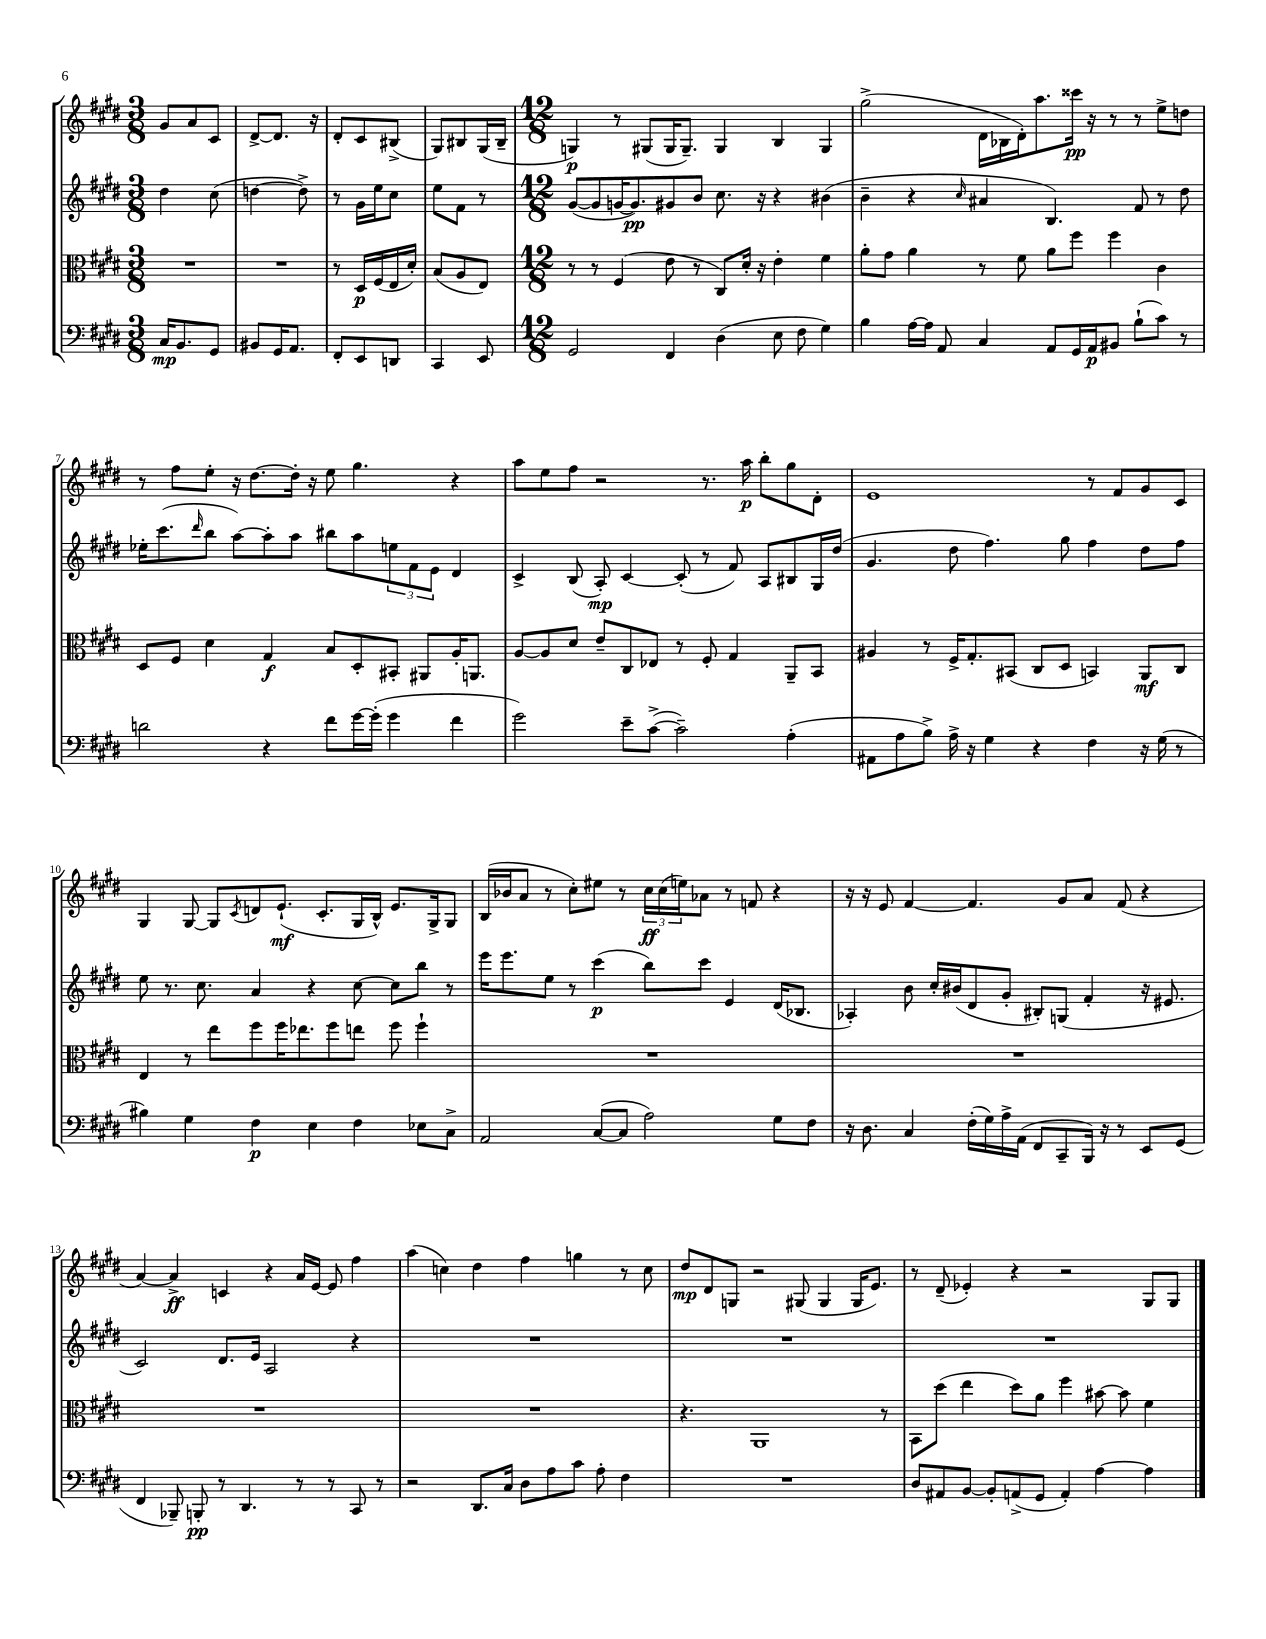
<<
\new StaffGroup <<
\new Staff = "s0" {
    \clef treble \key e \major \numericTimeSignature \time 3/8
    gis'8 a'8 cis'8 |
    dis'8~-> dis'8. r16 |
    dis'8-. cis'8 bis8->( |
    gis8) bis8 gis16( bis16-- |
    \numericTimeSignature \time 12/8 g4\p) r8 gis8( gis16 gis8.--) gis4 b4 gis4 |
    gis''2->( dis'16 bes16 dis'16-.) a''8. cisis'''16\pp r16 r8 r8 e''8-> d''8 |
    r8 fis''8 e''8-. r16 dis''8.~ dis''16-. r16 e''8 gis''4. r4 |
    a''8 e''8 fis''8 r2 r8. a''16\p b''8-. gis''8 dis'8-. |
    e'1 r8 fis'8 gis'8 cis'8 |
    gis4 gis8~ gis8 \acciaccatura { cis'8 } d'8 e'8.-!\mf( cis'8.-. gis16 b16-^) e'8. gis16-> gis8 |
    b16( bes'16 a'8 r8 cis''8-.) eis''8 r8 \tuplet 3/2 { cis''16\ff cis''16( e''16) } aes'8 r8 f'8 r4 |
    r16 r16 e'8 fis'4~ fis'4. gis'8 a'8 fis'8( r4 |
    a'4~) a'4->\ff c'4 r4 a'16 e'16~ e'8 fis''4 |
    a''4( c''4) dis''4 fis''4 g''4 r8 c''8 |
    dis''8\mp dis'8 g8 r2 gis8( gis4 gis16 e'8.) |
    r8 dis'8--( ees'4-.) r4 r2 gis8 gis8 \bar "|." |
}
\new Staff = "s1" {
    \clef treble \key e \major \numericTimeSignature \time 3/8
    dis''4 cis''8( |
    d''4~ d''8->) |
    r8 gis'16 e''16 cis''8 |
    e''8 fis'8 r8 |
    \numericTimeSignature \time 12/8 gis'8~( gis'8 g'16~ g'8.\pp) gis'8 b'8 cis''8. r16 r4 bis'4( |
    b'4-- r4 \grace { cis''16 } ais'4 b4.) fis'8 r8 dis''8 |
    ees''16-. cis'''8.( \grace { dis'''16 } b''8 a''8~) a''8-. a''8 bis''8 a''8 \tuplet 3/2 { e''8 fis'8 e'8 } dis'4 |
    cis'4-> b8( a8-.\mp) cis'4~ cis'8-.( r8 fis'8) a8 bis8 gis16 dis''16( |
    gis'4. dis''8 fis''4.) gis''8 fis''4 dis''8 fis''8 |
    e''8 r8. cis''8. a'4 r4 cis''8~ cis''8 b''8 r8 |
    e'''16 e'''8. e''8 r8 cis'''4\p( b''8) cis'''8 e'4 dis'16( bes8. |
    aes4-.) b'8 cis''16-. bis'16( dis'8 gis'8-. bis8-.) g8( fis'4-. r16 eis'8. |
    cis'2) dis'8. e'16 a2 r4 |
    R1. |
    R1. |
    R1. \bar "|." |
}
\new Staff = "s2" {
    \clef alto \key e \major \numericTimeSignature \time 3/8
    R4. |
    R4. |
    r8 dis16\p fis16( e16 dis'16-.) |
    b8( a8 e8) |
    \numericTimeSignature \time 12/8 r8 r8 fis4( e'8 r8 cis8) dis'16-. r16 e'4-. fis'4 |
    a'8-. gis'8 a'4 r8 fis'8 a'8 fis''8 fis''4 cis'4 |
    dis8 fis8 dis'4 gis4\f b8 dis8-. bis,8-. ais,8 a16-. a,8. |
    a8~ a8 dis'8 e'8-- cis8 ees8 r8 fis8-. gis4 a,8-- b,8 |
    ais4 r8 fis16-> gis8.-. bis,8( cis8 dis8 b,4) a,8\mf cis8 |
    e4 r8 e''8 fis''8 fis''16 ees''8. fis''8 e''8 fis''8 fis''4-! |
    R1. |
    R1. |
    R1. |
    R1. |
    r4. a,1 r8 |
    b,8 dis''8( e''4 dis''8) a'8 fis''4 bis'8~ bis'8 fis'4 \bar "|." |
}
\new Staff = "s3" {
    \clef bass \key e \major \numericTimeSignature \time 3/8
    cis16\mp b,8. gis,8 |
    bis,8 gis,16 a,8. |
    fis,8-. e,8 d,8 |
    cis,4 e,8 |
    \numericTimeSignature \time 12/8 gis,2 fis,4 dis4( e8 fis8 gis4) |
    b4 a16~ a16 a,8 cis4 a,8 gis,16 a,16\p bis,8 b8-!( cis'8) r8 |
    d'2 r4 fis'8 gis'16~ gis'16-.( gis'4 fis'4 |
    gis'2) e'8-- cis'8~->( cis'2--) a4-.( |
    ais,8 a8 b8->) a16-> r16 gis4 r4 fis4 r16 gis16( r8 |
    bis4) gis4 fis4\p e4 fis4 ees8 cis8-> |
    a,2 cis8~( cis8 a2) gis8 fis8 |
    r16 dis8. cis4 fis16-.( gis16) a16-> a,16( fis,8 cis,8-- b,,16) r16 r8 e,8 gis,8( |
    fis,4 bes,,8--) b,,8-.\pp r8 dis,4. r8 r8 cis,8 r8 |
    r2 dis,8. cis16 dis8 a8 cis'8 a8-. fis4 |
    R1. |
    dis8 ais,8 b,8~ b,8-. a,8->( gis,8 a,4-.) a4~ a4 \bar "|." |
}
>>
>>
